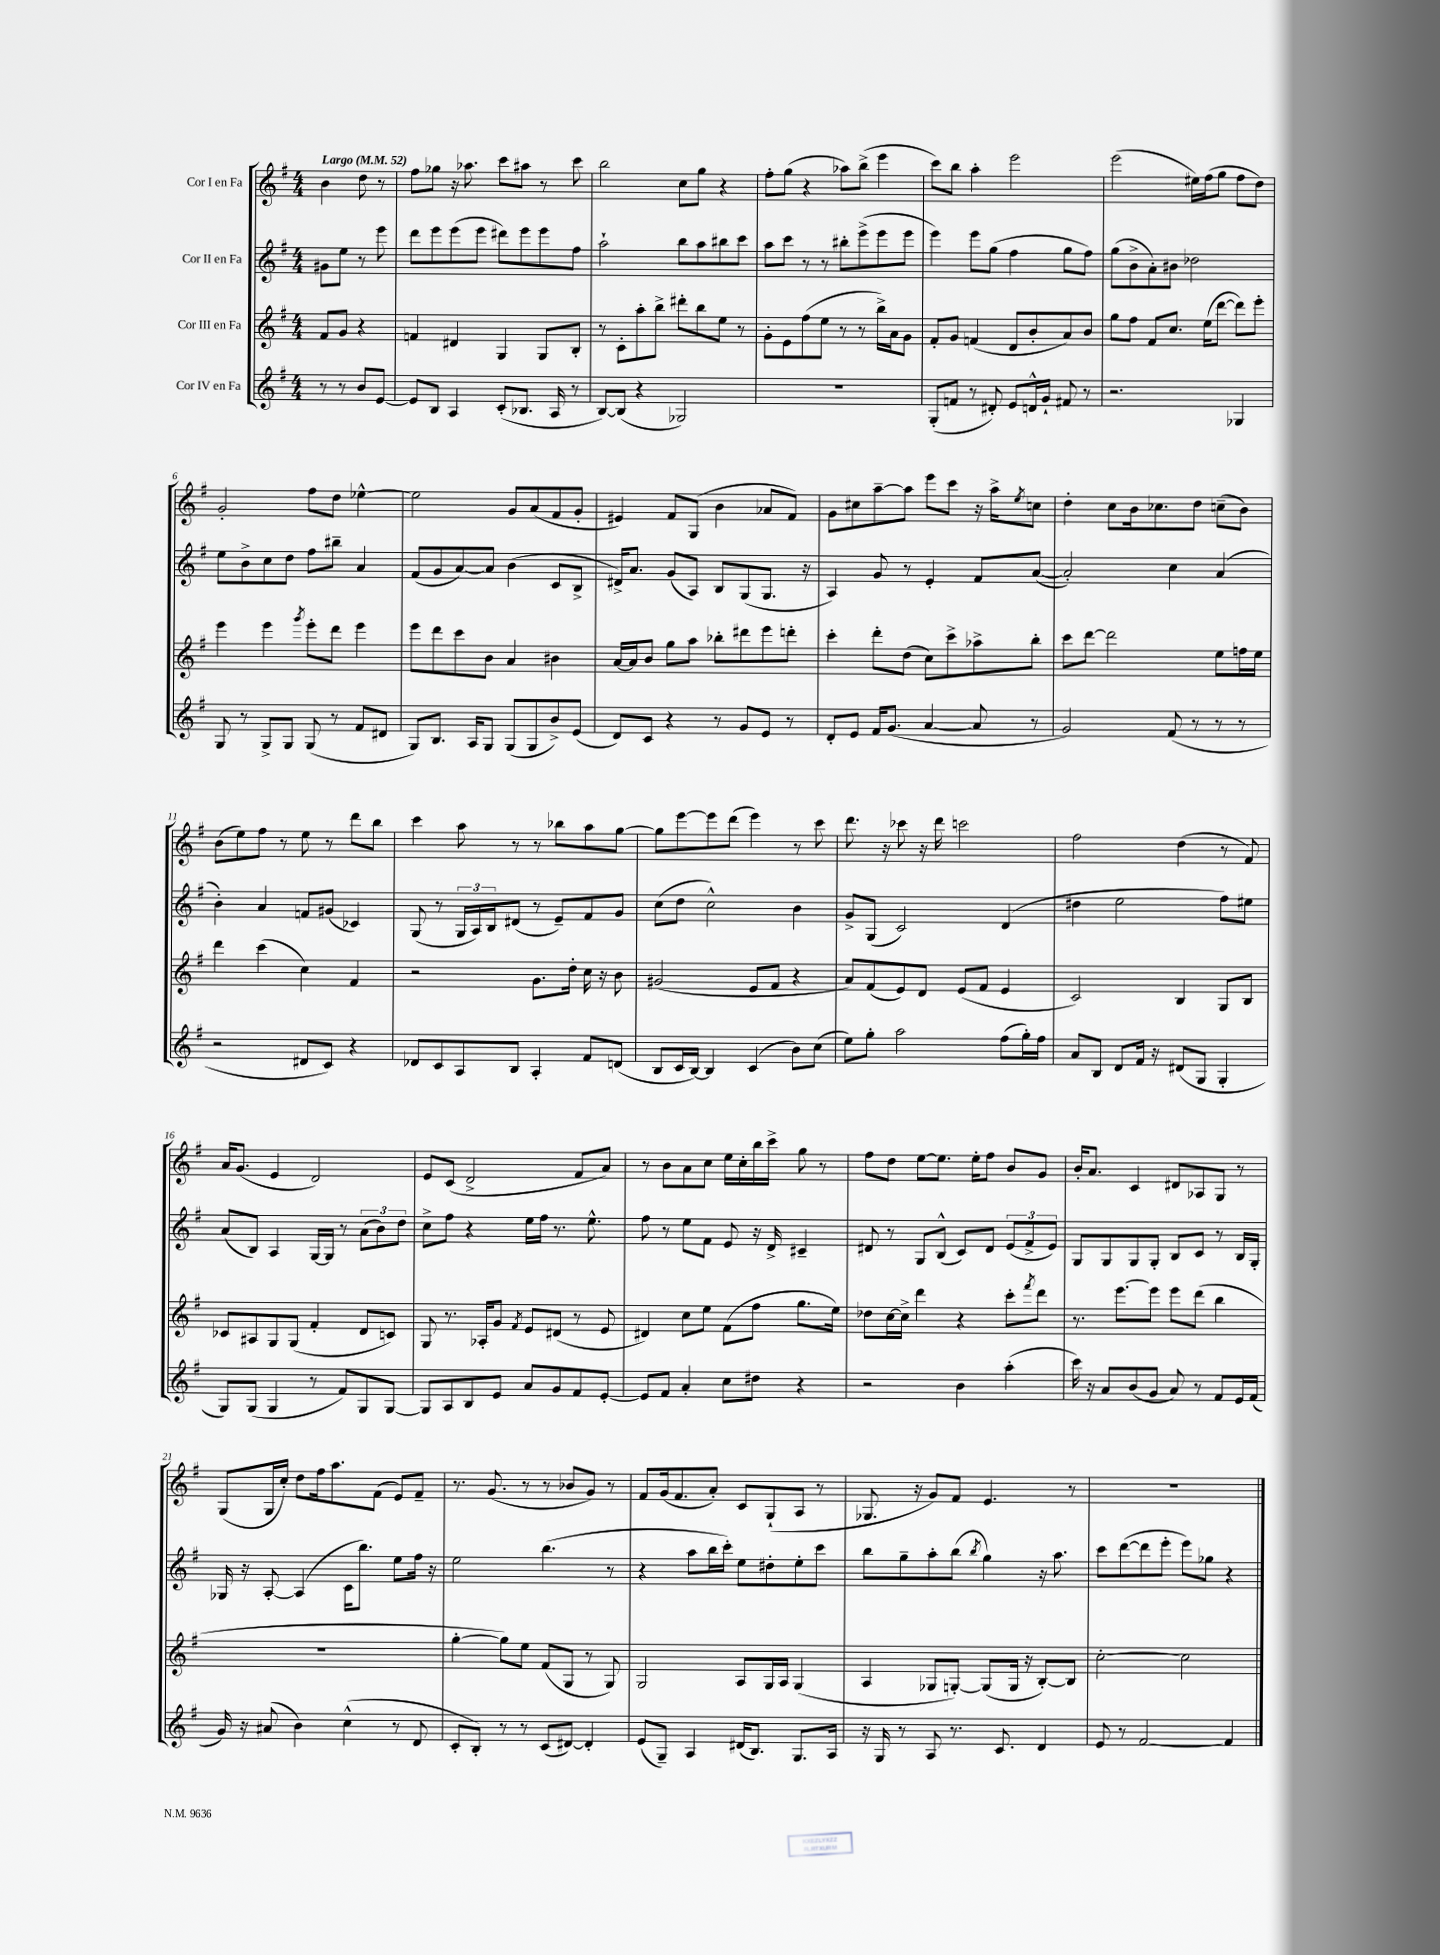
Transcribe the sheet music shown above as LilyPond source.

<<
\new StaffGroup <<
\new Staff = "s0" \with { instrumentName = "Cor I en Fa" } {
    \clef treble \key g \major \numericTimeSignature \time 4/4 \partial 2 \tempo "Largo" 4 = 52
    b'4 d''8 r8 |
    fis''8 ges''8 r16 aes''8. c'''8 ais''8 r8 c'''8 |
    b''2 c''8 g''8 r4 |
    fis''8-. g''8( r4 aes''8) b''8->( e'''4 |
    c'''8) b''8 a''4-. e'''2 |
    e'''2( eis''16) fis''16( g''8 fis''8 d''8) |
    g'2-. fis''8 d''8 ees''4~-^ |
    ees''2 g'8 a'8( fis'8 g'8-. |
    eis'4) fis'8 g8( b'4 aes'8 fis'8) |
    g'8 cis''8 a''8~-- a''8 e'''8 c'''8 r16 a''16-> \acciaccatura { e''8 } c''8 |
    d''4-. c''8 b'16 ces''8. d''8 c''8--( b'8) |
    b'8( e''8) fis''8 r8 e''8 r8 d'''8 b''8 |
    c'''4 a''8 r8 r8 bes''8 a''8 g''8~ |
    g''8 e'''8~ e'''8 d'''8( e'''4) r8 c'''8 |
    d'''8. r16 ces'''8 r16 d'''16 c'''2 |
    fis''2 d''4( r8 fis'8) |
    a'16 g'8.( e'4 d'2) |
    e'8 c'8( d'2-> fis'8 a'8) |
    r8 b'8 a'8 c''8 e''16 c''16-. b''16 c'''16-> g''8 r8 |
    fis''8 d''8 e''8~ e''8. e''16-. fis''8 b'8 g'8 |
    b'16-. a'8. c'4 dis'8 aes8 g8 r8 |
    g8( g16 c''16-.) d''8 fis''16 a''8. fis'8( e'8) fis'8-- |
    r8. g'8.( r8 r8 bes'8 g'8) r8 |
    fis'8 g'16( fis'8. a'8-.) c'8 g8-!( a8 r8 |
    ges8. r16 g'8) fis'8 e'4. r8 |
    R1 \bar "|." |
}
\new Staff = "s1" \with { instrumentName = "Cor II en Fa" } {
    \clef treble \key g \major \numericTimeSignature \time 4/4 \partial 2
    gis'8 e''8 r8 e'''8 |
    d'''8 e'''8 e'''8( e'''8 dis'''8) e'''8 e'''8 fis''8 |
    a''2-! b''8 a''8 bis''8 c'''8 |
    a''8 c'''8 r8 r8 bis''8-. e'''8->( e'''8 e'''8 |
    e'''4) e'''8 g''8( fis''4 g''8 fis''8) |
    g''8( b'8-> a'8-.) bis'8 des''2 |
    e''8 b'8-> c''8 d''8 fis''8 bis''8-- a'4 |
    fis'8( g'8 a'8~) a'8 b'4( c'8 b8-> |
    dis'16->) a'8. g'8( a8) b8 g8( g8. r16 |
    a4) g'8 r8 e'4-. fis'8 a'8~( |
    a'2-.) c''4 a'4( |
    b'4-.) a'4 f'8 gis'8( ces'4) |
    g8( r8 \tuplet 3/2 { g16 a16) b16 } dis'8( r8 e'8--) fis'8 g'8 |
    c''8( d''8 c''2-^) b'4 |
    g'8-> g8( c'2) d'4( |
    dis''4 e''2 fis''8) eis''8 |
    a'8( b8) a4 g16~ g16 r8 \tuplet 3/2 { a'8( b'8) d''8 } |
    c''8-> fis''8 r4 e''16 fis''16 r8. e''8.-^ |
    fis''8 r8 e''8 fis'8 e'8 r16 d'16-> cis'4-- |
    dis'8 r8 g8 b8-^( c'8) dis'8 \tuplet 3/2 { e'8( fis'8-> e'8) } |
    g8 g8 g8 g8-. b8 c'8 r8 b16 g16-. |
    ges16 r16 a8~-. a4( c'16 b''8.) e''8 fis''16 r16 |
    e''2 b''4.( r8 |
    r4 a''8 b''16 c'''16-.) e''8 dis''8-. e''8-. c'''8 |
    b''8 g''8-- a''8-. b''8( \acciaccatura { b''8 } g''4) r16 a''8. |
    c'''8 d'''8~( d'''8 e'''8-. e'''8) ges''8 r4 \bar "|." |
}
\new Staff = "s2" \with { instrumentName = "Cor III en Fa" } {
    \clef treble \key g \major \numericTimeSignature \time 4/4 \partial 2
    fis'8 g'8 r4 |
    f'4 dis'4 g4 g8 b8-. |
    r8 c'8-. a''8-. b''8-> dis'''8-. b''8 e''8 r8 |
    g'8-. e'8 fis''8( e''8 r8 r8 b''16->) a'16 g'8 |
    fis'8-. g'8 f'4( d'8 b'8-. a'8) b'8 |
    g''8 fis''8 fis'8 c''8. e''16( d'''8~ d'''8) e'''8-. |
    e'''4 e'''4 \acciaccatura { g'''8 } e'''8-. d'''8 e'''4 |
    e'''8 d'''8 c'''8 b'8 a'4 bis'4 |
    a'16~ a'16 b'8 g''8 a''8 bes''8-. dis'''8 e'''8 d'''8-. |
    c'''4-. d'''8-. d''8( c''8) c'''8-> aes''8-> b''8-. |
    c'''8 d'''8~ d'''2 e''8 f''16 e''16 |
    d'''4 c'''4( c''4) fis'4 |
    r2 g'8. d''16-. c''16 r16 b'8 |
    gis'2( e'8 fis'8 r4 |
    a'8) fis'8( e'8) d'8 e'8( fis'8 e'4 |
    c'2) b4 g8 b8 |
    ces'8 ais8 g8 g8( fis'4-. d'8 c'8) |
    g8 r8. aes16-. g'8 \acciaccatura { fis'8 } e'8 dis'8( r8 e'8 |
    dis'4) c''8 e''8 fis'8( fis''8 g''8. e''16) |
    des''8 c''16~ c''16-> d'''4 r4 c'''8-. \acciaccatura { fis'''8 } d'''8 |
    r8. e'''8.~ e'''8 e'''8 d'''8( b''4 |
    R1 |
    g''4~-. g''8) e''8 fis'8( g8 r8 g8) |
    g2 a8 g16 a16 g4( |
    a4 ges8 g8~-.) g8( g16 r16 b8~-.) b8 |
    c''2~-. c''2 \bar "|." |
}
\new Staff = "s3" \with { instrumentName = "Cor IV en Fa" } {
    \clef treble \key g \major \numericTimeSignature \time 4/4 \partial 2
    r8 r8 b'8 e'8~ |
    e'8 b8 a4 c'8-.( bes8. a16 r8 |
    b8~) b8( r4 ges2) |
    R1 |
    g8-.( f'8 r8 dis'8-.) e'8 d'16-^ g'16-! fis'8 r8 |
    r2. ges4 |
    g8 r8 g8-> g8 g8( r8 fis'8 dis'8 |
    g8) b8. a16 g8 g8( g8 b'8->) e'8( |
    d'8) c'8 r4 r8 g'8 e'8 r8 |
    d'8-. e'8 fis'16 g'8.( a'4~ a'8 r8 |
    g'2) fis'8( r8 r8 r8 |
    r2 dis'8 c'8) r4 |
    des'8 c'8 a8 b8 a4-. fis'8 d'8( |
    b8 c'16 b16~) b4 c'4( b'8) c''8( |
    e''8) g''8-. a''2 fis''8( g''16-.) fis''16 |
    a'8 b8 d'8 fis'16 r16 dis'8( g8 g4-. |
    g8) g8( g4 r8 fis'8) g8 g8~ |
    g8 a8 b8 e'8 a'8 g'8 fis'8 e'8~-. |
    e'8 fis'8 a'4-. c''8 dis''8 r4 |
    r2 b'4 a''4-.( |
    c'''16) r16 a'8 b'8( g'8 a'8) r8 fis'8 e'16 fis'16( |
    g'16) r16 ais'8( b'4) c''4-^( r8 d'8 |
    c'8-. b8-.) r8 r8 c'8( dis'8~) dis'4-. |
    e'8( g8--) a4 dis'16( b8.) g8. a16 |
    r16 g16 r8 a8 r8. c'8. d'4 |
    e'8 r8 fis'2~ fis'4 \bar "|." |
}
>>
>>
